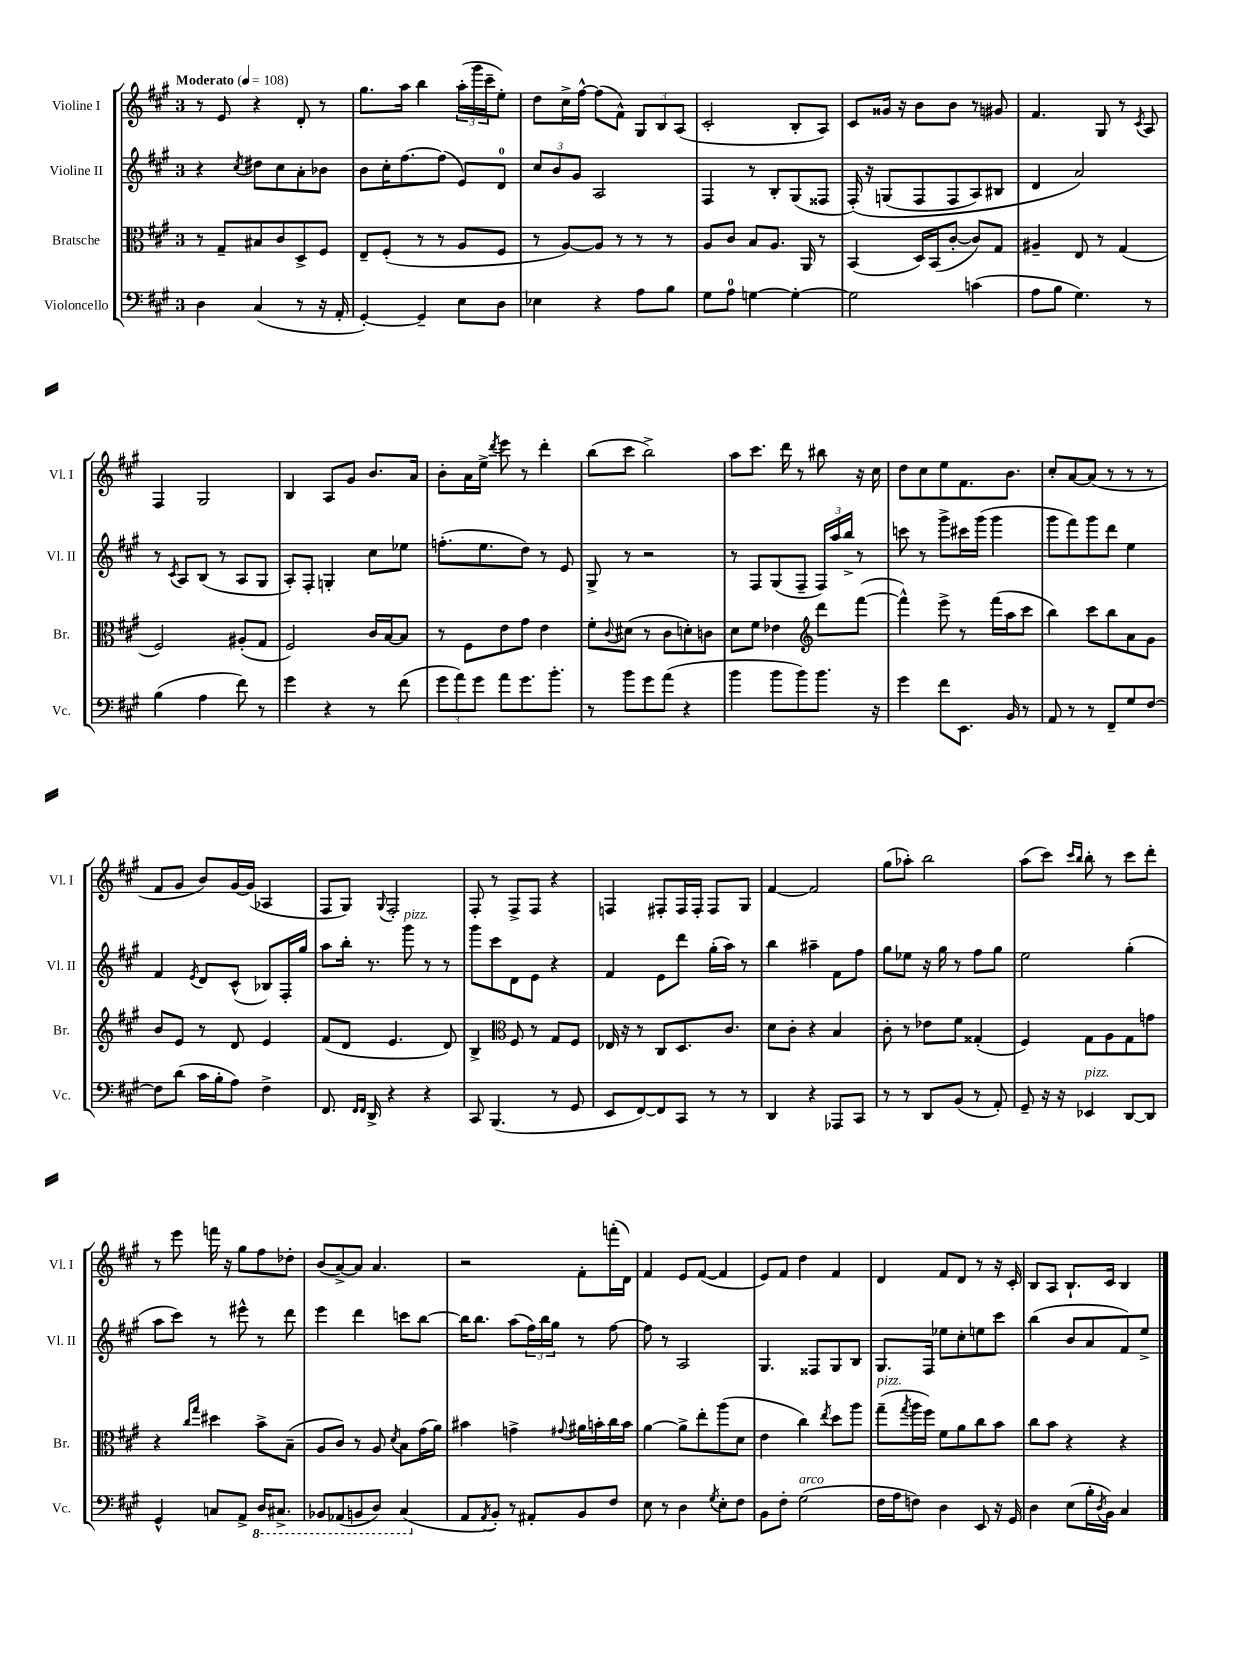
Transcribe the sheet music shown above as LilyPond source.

<<
\new StaffGroup <<
\new Staff = "s0" \with { instrumentName = "Violine I" shortInstrumentName = "Vl. I" } {
    \clef treble \key a \major \once \override Staff.TimeSignature.style = #'single-digit \time 3/4 \tempo "Moderato" 4 = 108
    r8 e'8 r4 d'8-. r8 |
    gis''8. a''16 b''4 \tuplet 3/2 { a''16-.( gis'''16 cis'''16-- } e''8-.) |
    d''8 cis''16-> fis''16~-^ fis''8( fis'8-^) \tuplet 3/2 { gis8 b8 a8( } |
    cis'2-. b8-. a8) |
    cis'8 gisis'16 r16 b'8 b'8 r8 gis'8 |
    fis'4. gis8 r8 \acciaccatura { cis'8 } a8 |
    fis4 gis2 |
    b4 a8 gis'8 b'8. a'16 |
    b'8-. a'16 e''16-> \acciaccatura { d'''8 } e'''8 r8 d'''4-. |
    b''8( cis'''8 b''2->) |
    a''8 cis'''8. d'''16 r8 bis''8 r16 cis''16 |
    d''8 cis''8 e''8 fis'8. b'8. |
    cis''8-. a'8~ a'8( r8 r8 r8 |
    fis'8 gis'8 b'8) gis'16~ gis'16( aes4 |
    fis8 gis8) \appoggiatura { gis8 } fis2-. |
    fis8-. r8 fis8-> fis8 r4 |
    f4 fis8-. fis16 fis16-. fis8 gis8 |
    fis'4~ fis'2 |
    gis''8( aes''8-.) b''2 |
    a''8( cis'''8) \grace { cis'''16 b''16 } b''8-. r8 cis'''8 d'''8-. |
    r8 e'''8 f'''16 r16 gis''8 fis''8 des''8-. |
    b'8( a'8~->) a'8 a'4. |
    r2 fis'8-. f'''16-.( d'16) |
    fis'4 e'8 fis'8~( fis'4 |
    e'8) fis'8 d''4 fis'4 |
    d'4 fis'8 d'8 r8 r16 cis'16-. |
    b8 a8 b8.-! cis'16 b4 \bar "|." |
}
\new Staff = "s1" \with { instrumentName = "Violine II" shortInstrumentName = "Vl. II" } {
    \clef treble \key a \major \once \override Staff.TimeSignature.style = #'single-digit \time 3/4
    r4 \acciaccatura { cis''8 } dis''8 cis''8 a'8-. bes'8 |
    b'8 cis''16-. fis''8.~ fis''8( e'8) d'8-0 |
    \tuplet 3/2 { cis''8 b'8 gis'8 } a2 |
    fis4 r8 b8-. gis8( fisis8 |
    fis16-.)\( r16 g8( fis8 fis8 a8) bis8 |
    d'4 a'2\) |
    r8 \acciaccatura { cis'8 } a8 b8( r8 a8 gis8 |
    a8-.) fis8-. g4-. cis''8 ees''8 |
    f''8.-.( e''8. d''8) r8 e'8 |
    gis8-> r8 r2 |
    r8 fis8 gis8( fis8-- \tuplet 3/2 { fis16) a''16 b''16-> } r8 |
    c'''8 r8 gis'''8-> cis'''16 gis'''16( gis'''4 |
    gis'''8 fis'''8) gis'''8 d'''8 e''4 |
    fis'4 \acciaccatura { e'8 } d'8 cis'8-^( bes8) fis16-. gis''16 |
    a''8 b''16-. r8. gis'''8^\markup { \italic "pizz." } r8 r8 |
    gis'''8 cis'''8 d'8 e'8 r4 |
    fis'4 e'8 d'''8 gis''16-.( a''16) r8 |
    b''4 ais''4-- fis'8 fis''8 |
    gis''8 ees''8 r16 gis''16 r8 fis''8 gis''8 |
    e''2 gis''4-.( |
    a''8 cis'''8) r8 eis'''8-^ r8 d'''8 |
    e'''4 d'''4 c'''8 b''8~ |
    b''16 b''8. a''8( \tuplet 3/2 { fis''16) b''16 gis''16 } r8 fis''8~ |
    fis''8 r8 a2 |
    gis4. fisis8 gis8 b8 |
    gis8. fis16 ees''8 cis''8-. e''8 cis'''8 |
    b''4( b'8 a'8 fis'8) e''8-> \bar "|." |
}
\new Staff = "s2" \with { instrumentName = "Bratsche" shortInstrumentName = "Br." } {
    \clef alto \key a \major \once \override Staff.TimeSignature.style = #'single-digit \time 3/4
    r8 gis8-- bis8 cis'8 d8-> fis8 |
    e8-- fis8-.( r8 r8 a8 fis8 |
    r8 a8~) a8 r8 r8 r8 |
    a8 cis'8 b8 a8. a,16 r8 |
    b,4( d16) b,16( cis'8~-. cis'8) gis8 |
    ais4-- e8 r8 gis4( |
    fis2) ais8-.( gis8 |
    fis2) cis'16 b16~ b8 |
    r8 fis8 e'8 gis'8 e'4 |
    fis'8-. \appoggiatura { cis'8 } dis'8( r8 cis'8 d'8-.) c'8 |
    d'8 fis'8 ees'4 \clef treble d'''8 fis'''8~( |
    fis'''4-^) e'''8-> r8 fis'''16( a''16 cis'''8 |
    b''4) cis'''8 b''8 a'8 gis'8 |
    b'8 e'8 r8 d'8 e'4 |
    fis'8( d'8 e'4. d'8) |
    b4-> \clef alto fis8 r8 gis8 fis8 |
    ees16 r16 r8 cis8 d8. cis'8. |
    d'8 cis'8-. r4 b4 |
    cis'8-. r8 ees'8 fis'8 gisis4-.( |
    fis4) gis8 a8 gis8 g'8 |
    r4 \grace { cis''16 gis''16 } dis''4 b'8-> b8--( |
    a8 cis'8) r8 a8 \acciaccatura { d'8 } b8 gis'16( a'16) |
    bis'4 g'4-> \appoggiatura { gis'8 } ais'16 b'16-. cis''16 b'16 |
    a'4~ a'8-> e''8-. a''8( d'8 |
    e'4 cis''4) \acciaccatura { e''8 } d''8 a''8 |
    gis''8--^\markup { \italic "pizz." }( \acciaccatura { gis''8 } a''16 fis''16) fis'8 a'8 cis''8 b'8 |
    cis''8 b'8 r4 r4 \bar "|." |
}
\new Staff = "s3" \with { instrumentName = "Violoncello" shortInstrumentName = "Vc." } {
    \clef bass \key a \major \once \override Staff.TimeSignature.style = #'single-digit \time 3/4
    d4 cis4( r8 r16 a,16-. |
    gis,4~-.) gis,4-- e8 d8 |
    ees4 r4 a8 b8 |
    gis8 a8-0 g4~ g4~-. |
    g2 c'4( |
    a8 b8 gis4.) r8 |
    b4( a4 fis'8) r8 |
    gis'4 r4 r8 fis'8( |
    \tuplet 3/2 { gis'8 a'8) gis'8 } a'8 gis'8. b'8.-. |
    r8 b'8 gis'8 a'8( r4 |
    b'4 b'8 b'8) b'8. r16 |
    gis'4 fis'8 e,8. b,16 r8 |
    a,8 r8 r8 fis,8-- gis8 fis8~ |
    fis8 d'8( cis'16 b16-. a8) fis4-> |
    fis,8. \grace { fis,16 fis,16 } d,16-> r4 r4 |
    cis,8 b,,4.( r8 gis,8 |
    e,8 fis,8~) fis,8 cis,8 r8 r8 |
    d,4 r4 aes,,8 cis,8 |
    r8 r8 d,8 b,8( r8 a,8-.) |
    gis,8-- r16 r16 ees,4^\markup { \italic "pizz." } d,8~ d,8 |
    gis,4-^ c8 a,8-> \ottava #-1 d,16 cis,!8.-> |
    bes,,8 aes,,8( b,,8 d,8) cis,4( \ottava #0 |
    a,8 \acciaccatura { a,8 } b,8-.) r8 ais,8-. b,8 fis8 |
    e8 r8 d4 \acciaccatura { gis8 } e8-. fis8 |
    b,8 fis8-. gis2^\markup { \italic "arco" }( |
    fis16 a16 f8) d4 e,8 r16 gis,16 |
    d4 e8( b16-. \acciaccatura { d8 } b,16) cis4 \bar "|." |
}
>>
>>
\layout { \context { \Score \remove "Bar_number_engraver" } }
